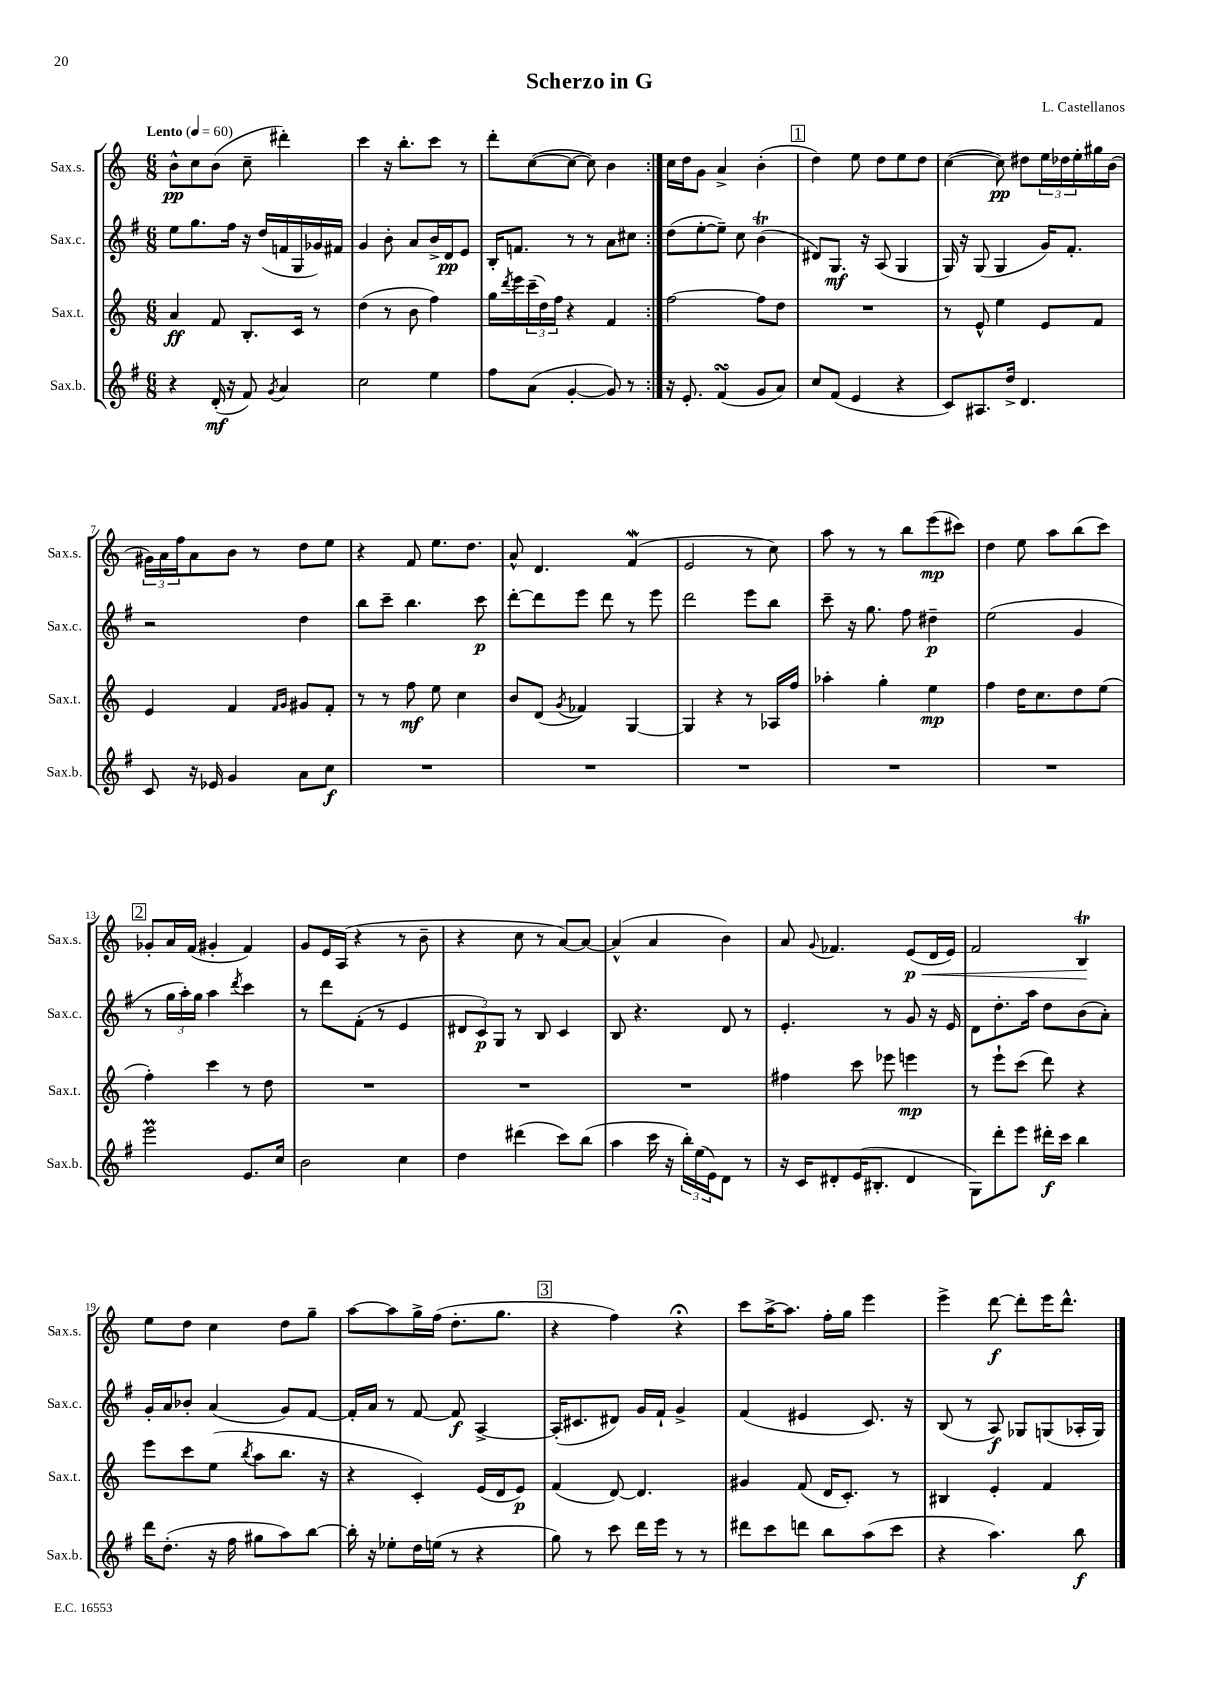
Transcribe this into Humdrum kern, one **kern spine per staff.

**kern	**kern	**kern	**kern
*staff4	*staff3	*staff2	*staff1
*clefG2	*clefG2	*clefG2	*clefG2
*k[f#]	*k[]	*k[f#]	*k[]
*M6/8	*M6/8	*M6/8	*M6/8
*MM60	*MM60	*MM60	*MM60
4r	4a	8ee	8b^^
.	.	8.gg	8cc
(16d'	8f	.	(8b
16r	.	16ff#	.
8f#)	8.B'	16r	8cc~
.	.	(16dd	.
8qg	.	.	.
4a	.	16f	4ddd#')
.	16c	16G	.
.	8r	16g-)	.
.	.	16f#	.
=	=	=	=
2cc	(4dd	4g	4ccc
.	8r	8b'	16r
.	.	.	8.bb'
.	8b	8a	.
4ee	4ff)	16b^	8ccc
.	.	16d	.
.	.	8e	8r
=	=	=	=
8ff#	16gg	16B'	8ddd'
.	8qddd	.	.
.	16eee	8.f	.
(8a	(24ccc~	.	([8cc
.	24dd)	.	.
.	24ff	.	.
[4g'	4r	8r	8cc_
.	.	8r	8cc])
8g])	4f	8a	4b
8r	.	8cc#	.
=:|!	=:|!	=:|!	=:|!
16r	[2ff	(8dd	16cc
8.e'	.	.	16dd
.	.	[8ee'	8g
(4f#	.	8ee~])	4a^
.	.	8cc	.
8g	8ff]	(4b	(4b'
8a)	8dd	.	.
=	=	=	=
8cc	2.r	8d#)	4dd)
(8f#	.	8.G	.
4e	.	.	8ee
.	.	16r	.
.	.	(8A	8dd
4r	.	4G	8ee
.	.	.	8dd
=	=	=	=
8c)	8r	16G)	([4cc
.	.	16r	.
8.A#	8e^^	(8G	.
.	4ee	4G	8cc])
16dd^	.	.	.
4.d	.	.	8dd#
.	8e	16g)	24ee
.	.	.	24dd-
.	.	8.f#'	.
.	.	.	24ee'
.	8f	.	16gg#
.	.	.	(16b
=	=	=	=
8c	4e	2r	24g#)
.	.	.	24a
.	.	.	24ff
16r	.	.	8a
16e-	.	.	.
4g	4f	.	8b
.	.	.	8r
.	16qqf	.	.
.	16qqg	.	.
8a	8g#	4dd	8dd
8cc	8f'	.	8ee
=	=	=	=
2.r	8r	8bb	4r
.	8r	8ccc~	.
.	8ff	4.bb	8f
.	8ee	.	8.ee
.	4cc	.	.
.	.	.	8.dd
.	.	8ccc	.
=	=	=	=
2.r	8b	[8ddd'	8a^^
.	(8d	8ddd]	4.d
.	8qg	.	.
.	4f-)	8eee	.
.	.	8ddd	.
.	[4G	8r	(4f
.	.	8eee	.
=	=	=	=
2.r	4G]	2ddd	2e
.	4r	.	.
.	8r	8eee	8r
.	16A-	8bb	8cc)
.	16ff	.	.
=	=	=	=
2.r	4aa-'	8ccc~	8aa
.	.	16r	8r
.	.	8.gg	.
.	4gg'	.	8r
.	.	8ff#	8bb
.	4ee	4dd#~	(8eee
.	.	.	8ccc#)
=	=	=	=
2.r	4ff	(2ee	4dd
.	16dd	.	8ee
.	8.cc	.	.
.	.	.	8aa
.	8dd	4g	(8bb
.	(8ee	.	8ccc)
=	=	=	=
2eee	4ff')	8r	8g-'
.	.	24gg	16a
.	.	24aa')	.
.	.	.	(16f
.	.	24gg	.
.	4ccc	4aa	4g#'
.	.	8qddd	.
8.e	8r	4ccc	4f)
.	8dd	.	.
16cc	.	.	.
=	=	=	=
2b	2.r	8r	8g
.	.	8ddd	16e
.	.	.	(16A
.	.	(8f#'	4r
.	.	8r	.
4cc	.	4e	8r
.	.	.	8b~
=	=	=	=
4dd	2.r	12d#	4r
.	.	12c)	.
.	.	12G	.
(4ddd#	.	8r	8cc
.	.	8B	8r
8ccc)	.	4c	[8a)
(8bb	.	.	8a_
=	=	=	=
4aa	2.r	8B	(4a^^]
.	.	4.r	.
16ccc	.	.	4a
16r	.	.	.
24bb')	.	.	.
(24ee	.	.	.
24e)	.	.	.
8d	.	8d	4b)
8r	.	8r	.
=	=	=	=
16r	4ff#	4.e'	8a
16c	.	.	.
.	.	.	8qqg
8d#'	.	.	4.f-
(16e	8ccc	.	.
8.B#'	.	.	.
.	8eee-	8r	.
4d#	4eee	8g	(8e
.	.	16r	16d
.	.	16e	16e)
=	=	=	=
8G)	8r	8d	2f
8ddd'	8eee`	8.dd'	.
8eee	(8ccc	.	.
.	.	16aa	.
16ddd#'	8ddd)	8dd	.
16ccc	.	.	.
4bb	4r	(8b	4B
.	.	8a')	.
=	=	=	=
16ddd	8eee	16g'	8ee
(8.dd'	.	16a	.
.	8ccc	8b-'	8dd
16r	(8ee	(4a	4cc
16ff#	.	.	.
.	8qbb	.	.
8gg#	8aa	.	.
8aa)	8.bb	8g)	8dd
[8bb	.	[8f#	8gg~
.	16r	.	.
=	=	=	=
16bb']	4r	16f#']	[8aa
16r	.	16a	.
8ee-'	.	8r	8aa]
16dd	4c')	[8f#	16gg^
(16ee	.	.	(16ff
8r	.	8f#]	8.dd'
4r	(16e	[4A^	.
.	16d	.	8.gg
.	8e)	.	.
=	=	=	=
8gg)	(4f	(16A']	4r
.	.	8.c#	.
8r	.	.	.
8ccc	[8d)	8d#)	4ff)
16ddd	4.d]	16g	.
16eee	.	16f#`	.
8r	.	4g^	4r;
8r	.	.	.
=	=	=	=
8ddd#	4g#	(4f#	8ccc
8ccc	.	.	[16aa^
.	.	.	8.aa]
8ddd	(8f	4e#	.
8bb	16d	.	16ff'
.	8.c')	.	16gg
(8aa	.	8.c)	4eee
8ccc	8r	.	.
.	.	16r	.
=	=	=	=
4r	4B#	(8B	4eee^
.	.	8r	.
4.aa)	4e'	8A)	[8ddd
.	.	8G-	8ddd']
.	4f	(8G	16eee
.	.	.	8.ddd^^
8bb	.	16A-'	.
.	.	16G)	.
==	==	==	==
*-	*-	*-	*-
